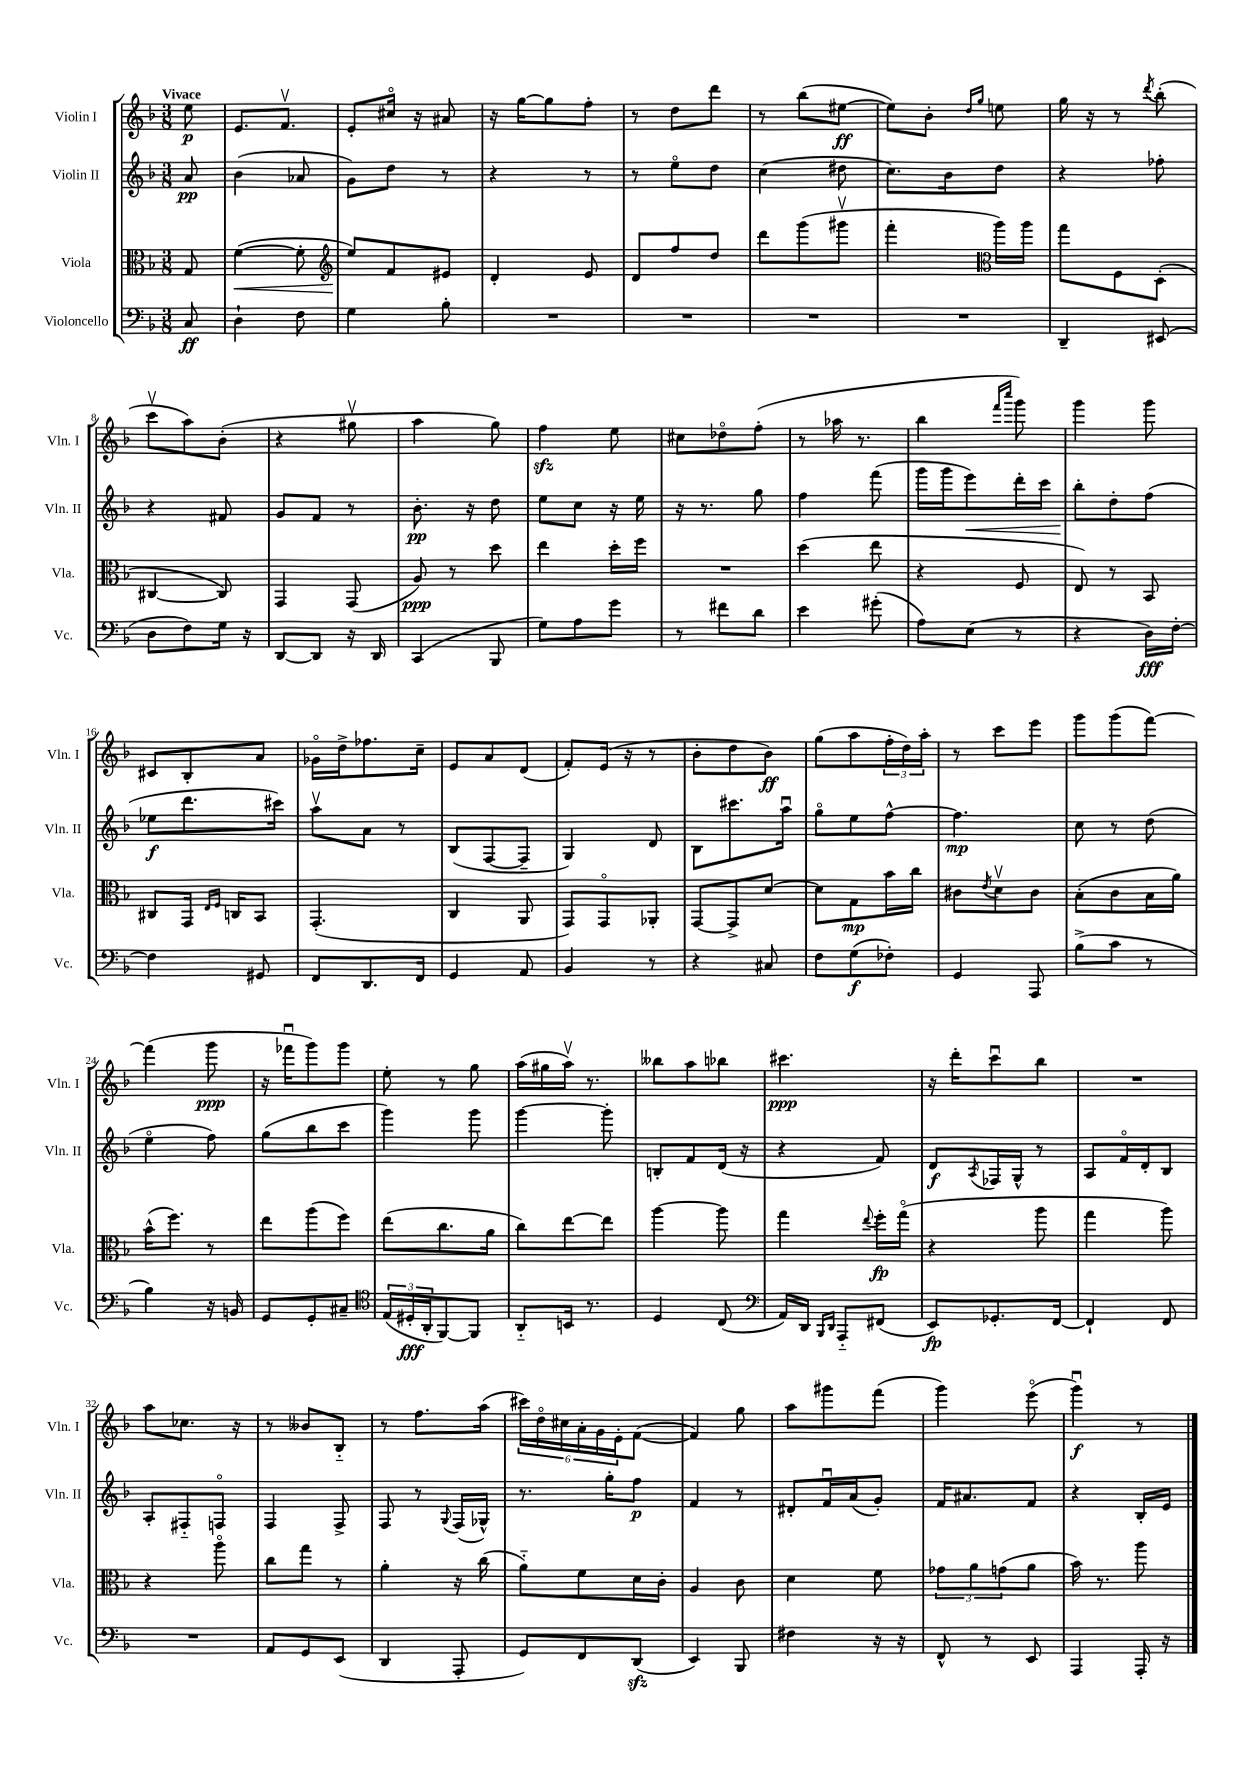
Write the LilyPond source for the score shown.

<<
\new StaffGroup <<
\new Staff = "s0" \with { instrumentName = "Violin I" shortInstrumentName = "Vln. I" } {
    \clef treble \key f \major \numericTimeSignature \time 3/8 \partial 8 \tempo "Vivace"
    e''8\p |
    e'8. f'8.\upbow |
    e'8-. cis''16\flageolet r16 ais'8 |
    r16 g''16~ g''8 f''8-. |
    r8 d''8 d'''8 |
    r8 bes''8( eis''8~\ff |
    eis''8) bes'8-. \grace { d''16 g''16 } e''8 |
    g''16 r16 r8 \acciaccatura { d'''8 } bes''8-.( |
    c'''8\upbow a''8) bes'8-.( |
    r4 gis''8\upbow |
    a''4 g''8) |
    f''4\sfz e''8 |
    cis''8 des''8\flageolet f''8-.( |
    r8 aes''16 r8. |
    bes''4 \grace { f'''16 c''''16 } g'''8) |
    g'''4 g'''8 |
    cis'8 bes8-. a'8 |
    ges'16\flageolet d''16-> fes''8. c''16-- |
    e'8 a'8 d'8( |
    f'8-.) e'16( r16 r8 |
    bes'8-. d''8 bes'8\ff) |
    g''8( a''8 \tuplet 3/2 { f''16-. d''16) a''16-. } |
    r8 c'''8 e'''8 |
    g'''8 g'''8( f'''8~) |
    f'''4( g'''8\ppp |
    r16 fes'''16\downbow g'''8) g'''8 |
    e''8-. r8 g''8 |
    a''16( gis''16 a''16\upbow) r8. |
    beses''8 a''8 bes''8 |
    cis'''4.\ppp |
    r16 d'''16-. c'''8\downbow bes''8 |
    R4. |
    a''8 ces''8. r16 |
    r8 beses'8 bes8-_ |
    r8 f''8. a''16( |
    \tuplet 6/4 { cis'''16) d''16\flageolet cis''16 a'16-. g'16 e'16-. } f'8~( |
    f'4) g''8 |
    a''8 gis'''8 f'''8( |
    g'''4) e'''8\flageolet( |
    g'''4\downbow\f) r8 \bar "|." |
}
\new Staff = "s1" \with { instrumentName = "Violin II" shortInstrumentName = "Vln. II" } {
    \clef treble \key f \major \numericTimeSignature \time 3/8 \partial 8
    a'8\pp |
    bes'4( aes'8 |
    g'8) d''8 r8 |
    r4 r8 |
    r8 e''8\flageolet d''8 |
    c''4( dis''8 |
    c''8.) bes'16 d''8 |
    r4 fes''8-. |
    r4 fis'8 |
    g'8 f'8 r8 |
    bes'8.-.\pp r16 d''8 |
    e''8 c''8 r16 e''16 |
    r16 r8. g''8 |
    f''4 f'''8( |
    g'''16 g'''16 e'''8\<) d'''16-. c'''16 |
    bes''8-.\! d''8-. f''8( |
    ees''8\f d'''8. cis'''16) |
    a''8\upbow a'8 r8 |
    bes8( f8~ f8-- |
    g4) d'8 |
    bes8 cis'''8. a''16\downbow |
    g''8\flageolet e''8 f''8~-^ |
    f''4.\mp |
    c''8 r8 d''8( |
    e''4\flageolet f''8) |
    g''8( bes''8 c'''8 |
    g'''4) g'''8 |
    g'''4~ g'''8-. |
    b8-. f'8 d'16( r16 |
    r4 f'8) |
    d'8\f \acciaccatura { a8 } fes16 g16-^ r8 |
    a8 f'16\flageolet d'16-. bes8 |
    a8-. fis8-_ f8\flageolet |
    f4 f8-> |
    f8 r8 \appoggiatura { g8 } f16( ges16-^) |
    r8. g''16-. f''8\p |
    f'4 r8 |
    dis'8-. f'16\downbow a'16( g'8-.) |
    f'16 ais'8. f'8 |
    r4 bes16-. e'16 \bar "|." |
}
\new Staff = "s2" \with { instrumentName = "Viola" shortInstrumentName = "Vla." } {
    \clef alto \key f \major \numericTimeSignature \time 3/8 \partial 8
    g8 |
    f'4~\<( f'8-. |
    \clef treble e''8\!) f'8 eis'8 |
    d'4-. e'8 |
    d'8 f''8 d''8 |
    d'''8 g'''8( gis'''8\upbow |
    f'''4-. \clef alto a''16) a''16 |
    g''8 f8 d8-.( |
    cis4~ cis8) |
    g,4 g,8( |
    a8\ppp) r8 d''8 |
    e''4 d''16-. f''16 |
    R4. |
    d''4( e''8 |
    r4 f8 |
    e8) r8 bes,8 |
    cis8 g,16 \grace { e16 f16 } c16 bes,8 |
    g,4.-.( |
    c4 a,8 |
    g,8) g,8\flageolet aes,8-. |
    g,8~ g,8-> d'8~ |
    d'8 g8\mp bes'16 c''16 |
    cis'8 \acciaccatura { e'8 } d'8\upbow cis'8 |
    bes8-.( c'8 bes16 a'16) |
    bes'16-^( f''8.) r8 |
    e''8 a''8( f''8) |
    e''8( c''8. a'16 |
    c''8) e''8~ e''8 |
    a''4~ a''8 |
    g''4 \appoggiatura { e''8 } f''16-.\fp g''16\flageolet( |
    r4 a''8 |
    g''4 a''8) |
    r4 a''8\flageolet |
    c''8 g''8 r8 |
    a'4-. r16 c''16( |
    a'8-_) f'8 d'16 c'16-. |
    a4 c'8 |
    d'4 f'8 |
    \tuplet 3/2 { ges'8 a'8 g'8( } a'8 |
    bes'16) r8. a''8 \bar "|." |
}
\new Staff = "s3" \with { instrumentName = "Violoncello" shortInstrumentName = "Vc." } {
    \clef bass \key f \major \numericTimeSignature \time 3/8 \partial 8
    c8\ff |
    d4-! f8 |
    g4 bes8-. |
    R4. |
    R4. |
    R4. |
    R4. |
    d,4-- eis,8( |
    d8 f8) g16 r16 |
    d,8~ d,8 r16 d,16 |
    c,4( bes,,8 |
    g8) a8 g'8 |
    r8 fis'8 d'8 |
    e'4 gis'8-.( |
    a8) e8( r8 |
    r4 d16\fff) f16~-. |
    f4 gis,8 |
    f,8 d,8. f,16 |
    g,4 a,8 |
    bes,4 r8 |
    r4 cis8 |
    f8 g8\f( fes8-.) |
    g,4 a,,8 |
    bes8->( c'8 r8 |
    bes4) r16 b,16 |
    g,8 g,8-. cis8-- |
    \clef tenor \tuplet 3/2 { e16( dis16-.\fff a,16-. } f,8~) f,8 |
    a,8-_ b,16 r8. |
    d4 c8( |
    \clef bass a,16) d,16 \grace { bes,,16 d,16 } a,,8-_ fis,8( |
    e,8\fp) ges,8.-. f,16~ |
    f,4-! f,8 |
    R4. |
    a,8 g,8 e,8( |
    d,4 a,,8-. |
    g,8) f,8 d,8\sfz( |
    e,4) bes,,8 |
    fis4 r16 r16 |
    f,8-^ r8 e,8 |
    a,,4 a,,16-. r16 \bar "|." |
}
>>
>>
